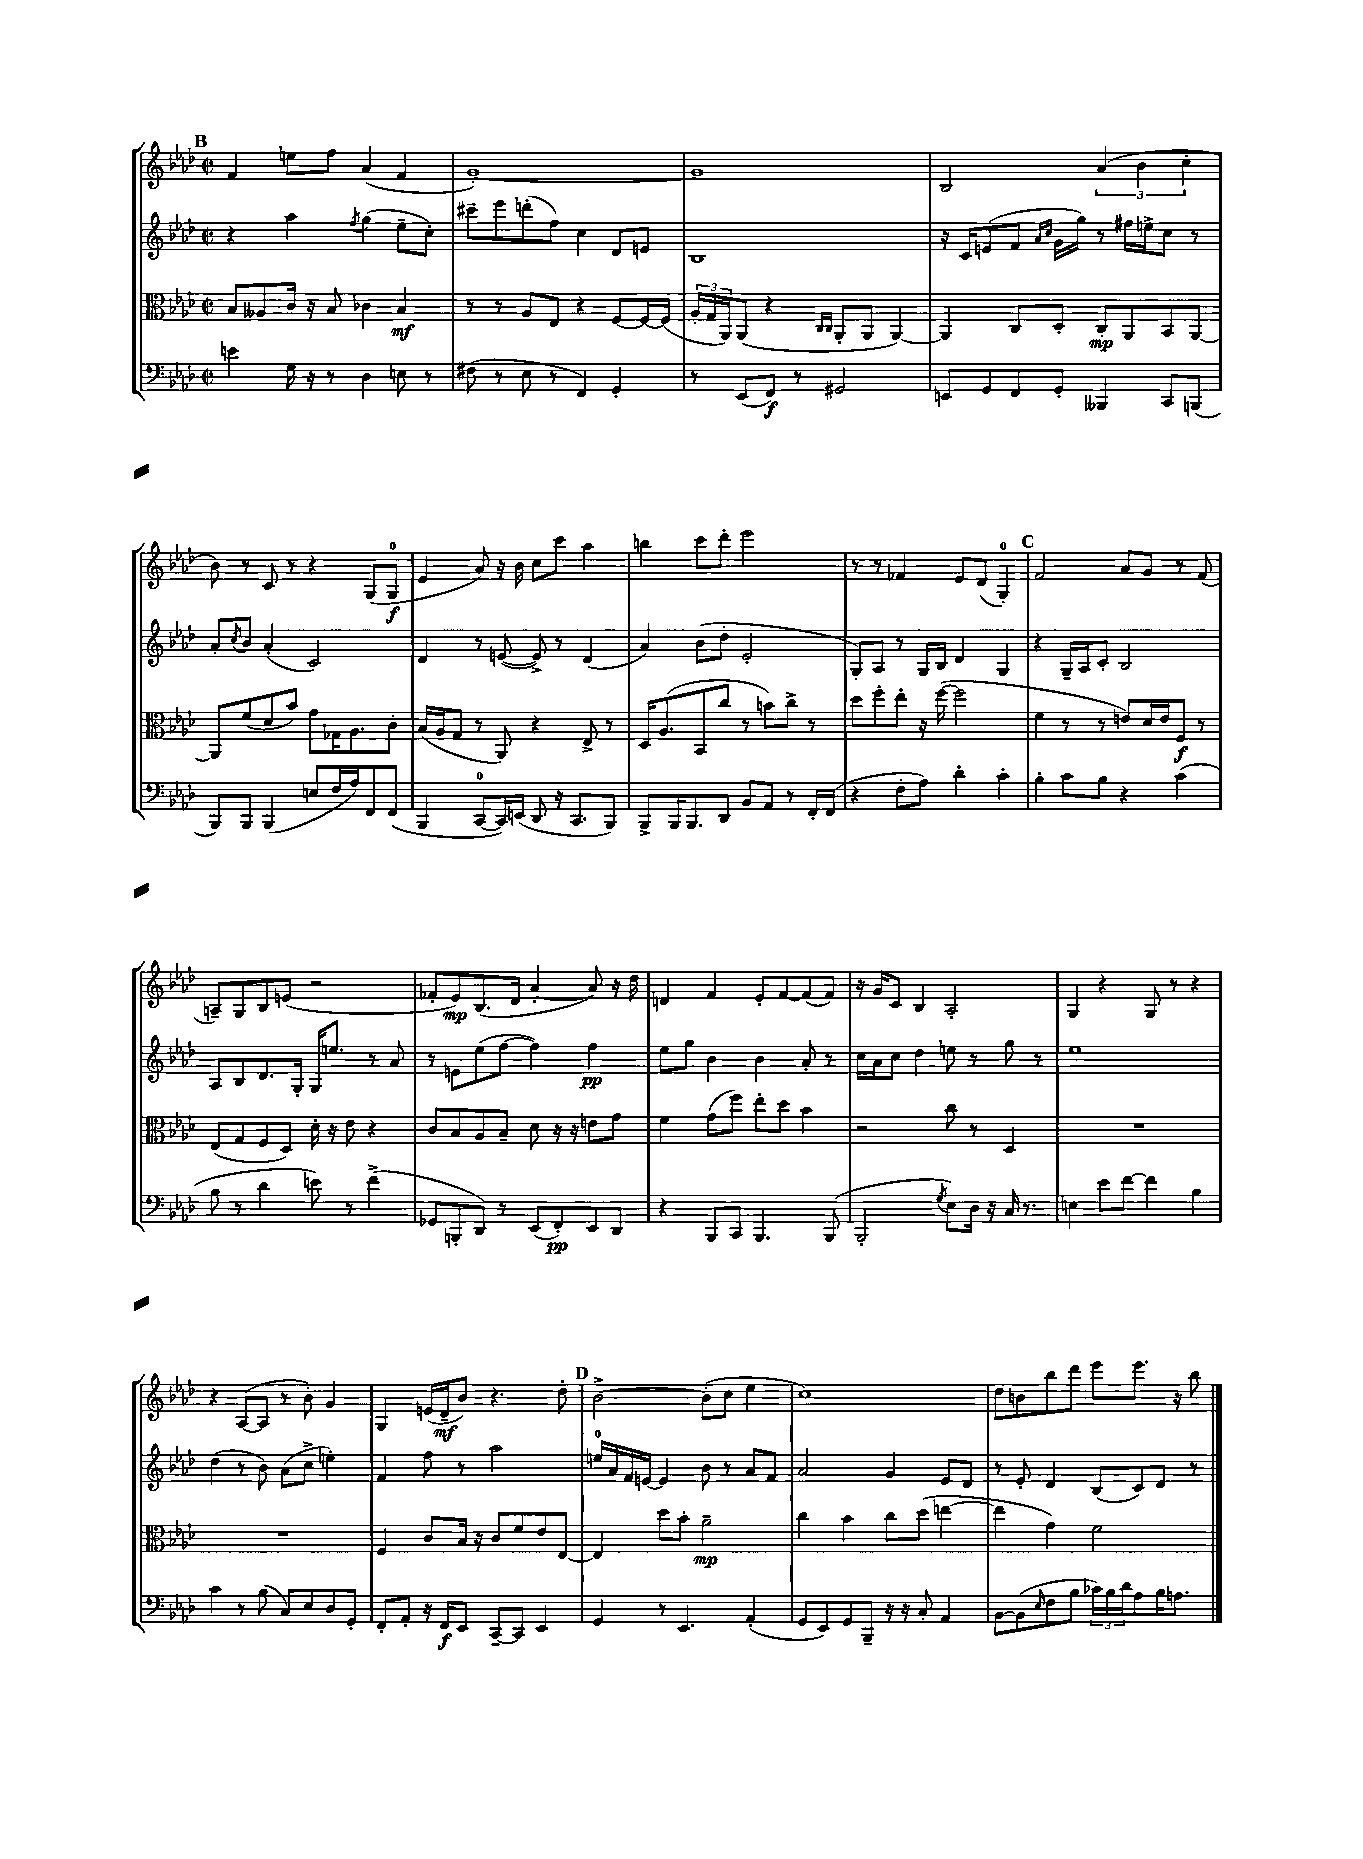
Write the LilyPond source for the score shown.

<<
\new StaffGroup <<
\new Staff = "s0" {
    \clef treble \key aes \major \defaultTimeSignature \time 2/2
    \mark \markup { \bold "B" } f'4 e''8 f''8 aes'4( f'4 |
    g'1~-.) |
    g'1 |
    bes2 \tuplet 3/2 { aes'4( bes'4 c''4-. } |
    bes'8) r8 c'8 r8 r4 g8( g8-0\f |
    ees'4 aes'8) r16 bes'16 c''8 c'''8 aes''4 |
    b''4 c'''8 des'''8-. ees'''2 |
    r8 r8 fes'4 ees'8 des'8( g4-0-.) |
    \mark \markup { \bold "C" } f'2 aes'8 g'8 r8 f'8( |
    a8--) g8 bes8 e'8( r2 |
    fes'8-. ees'8\mp) bes8.( des'16 aes'4~-. aes'8) r16 des''16 |
    d'4 f'4 ees'8-. f'8~ f'8( f'8) |
    r16 g'16 c'8 bes4 aes2-. |
    g4 r4 g8 r8 r4 |
    r4 aes8~( aes8 r8 bes'8-.) g'4 |
    g4 e'16( des'16--\mf bes'8) r4. des''8-. |
    \mark \markup { \bold "D" } bes'2~-> bes'8-.( c''8 ees''4 |
    c''1) |
    des''8 b'8 bes''8 des'''8 ees'''8 ees'''8. r16 bes''8 \bar "|." |
}
\new Staff = "s1" {
    \clef treble \key aes \major \defaultTimeSignature \time 2/2
    \mark \markup { \bold "B" } r4 aes''4 \acciaccatura { f''8 } g''4( ees''8-- c''8-.) |
    cis'''8-- ees'''8 d'''8-.( f''8) c''4 des'8 e'8 |
    bes1 |
    r16 c'16 e'8( f'8 \grace { aes'16 c''16 } g'16 g''16) r8 fis''16 e''16-> c''8 r8 |
    aes'8-. \acciaccatura { c''8 } bes'8 aes'4-.( c'2) |
    des'4 r8 e'8~( e'8->) r8 des'4( |
    aes'4) bes'8( des''8-. ees'2-. |
    g8-.) aes8 r8 g16 bes16 des'4 g4 |
    \mark \markup { \bold "C" } r4 g16-- aes16 c'8-. bes2 |
    aes8 bes8 des'8. g16-. g16 e''8. r8 aes'8 |
    r8 e'8 ees''8( f''8~ f''4) f''4\pp |
    ees''8 g''8 bes'4 bes'4 aes'8-. r8 |
    c''16 aes'16 c''8 des''4 e''8 r8 g''8 r8 |
    ees''1 |
    des''4( r8 bes'8) aes'8( c''8-> e''4-.) |
    f'4 f''8 r8 aes''2 |
    \mark \markup { \bold "D" } e''16-0 aes'16 f'16 e'16~ e'4 bes'8 r8 aes'8 f'8 |
    aes'2 g'4 ees'8 des'8 |
    r8 ees'8-. des'4 bes8( c'8) des'8 r8 \bar "|." |
}
\new Staff = "s2" {
    \clef alto \key aes \major \defaultTimeSignature \time 2/2
    \mark \markup { \bold "B" } bes8 aeses8 c'16 r16 bes8 ces'4 bes4\mf |
    r8 r8 aes8 ees8 r4 f8~ f16~ f16( |
    \tuplet 3/2 { aes16-. g16 aes,16) } aes,8( r4 \grace { c16 c16 } aes,8-. aes,8 aes,4~) |
    aes,4 c8 des8-. c8-.\mp aes,8 bes,8 aes,8~ |
    aes,8 f'8( des'8 bes'8) g'8 ges16 aes8. c'8-. |
    bes16( aes16 g8 r8 aes,8) r4 ees8-> r8 |
    des16 aes8.( bes,8 c''8 r8 b'8) c''8-> r8 |
    des''8 f''8-. ees''8-. r16 f''16~( f''2 |
    \mark \markup { \bold "C" } f'4 r8 r8 e'8) des'16 e'16 f8\f r8 |
    ees8( g8 f8 des8) des'16-. r16 ees'8 r4 |
    c'8 bes8 aes8 bes8-- des'8 r16 r16 e'8 g'8 |
    f'4 g'8( f''8) ees''8-. des''8 bes'4 |
    r2 c''8 r8 des4 |
    R1 |
    R1 |
    f4 c'8 bes16 r16 c'8 f'8 ees'8 ees8~ |
    \mark \markup { \bold "D" } ees4 des''8 bes'8-. aes'2--\mp |
    c''4 bes'4 c''8 des''8( e''4~ |
    e''4 g'4) f'2 \bar "|." |
}
\new Staff = "s3" {
    \clef bass \key aes \major \defaultTimeSignature \time 2/2
    \mark \markup { \bold "B" } e'4 g16 r16 r8 des4 e8 r8 |
    fis8( r8 ees8 r8 f,4) g,4-. |
    r8 ees,8( f,8\f) r8 gis,2 |
    e,8 g,8 f,8 g,8-. beses,,4 c,8 b,,8( |
    bes,,8) bes,,8 bes,,4( e8 f16 aes16) f,8 f,8( |
    bes,,4 c,8-0~ c,16) e,16( des,8 r16 c,8. bes,,8) |
    bes,,8-> bes,,16 bes,,8. des,8 bes,8 aes,8 r8 f,16-. f,16( |
    r4 f8-. aes8) des'4-. c'4-. |
    \mark \markup { \bold "C" } bes4-. c'8 bes8 r4 c'4( |
    bes8 r8 des'4 e'8) r8 f'4->( |
    ges,8 b,,8-. des,8) r8 ees,8( f,8-.\pp) ees,8 des,8 |
    r4 bes,,8 c,8 bes,,4. bes,,8( |
    bes,,2-. \acciaccatura { g8 } ees8) des16 r16 c16 r8. |
    e4 ees'8 f'8~ f'4 bes4 |
    c'4 r8 bes8( c8) ees8 des8 g,8-. |
    f,8-. aes,8-. r16 f,16\f ees,8 c,8~-- c,8 ees,4 |
    \mark \markup { \bold "D" } g,4 r8 ees,4. aes,4-.( |
    g,8 ees,8) g,8 bes,,8-- r16 r16 c8-. aes,4 |
    bes,8~ bes,8( \grace { ees16 } f8 bes8 \tuplet 3/2 { ces'16) bes16 des'16 } aes8 bes16 a8. \bar "|." |
}
>>
>>
\layout { \context { \Score \remove "Bar_number_engraver" } }
